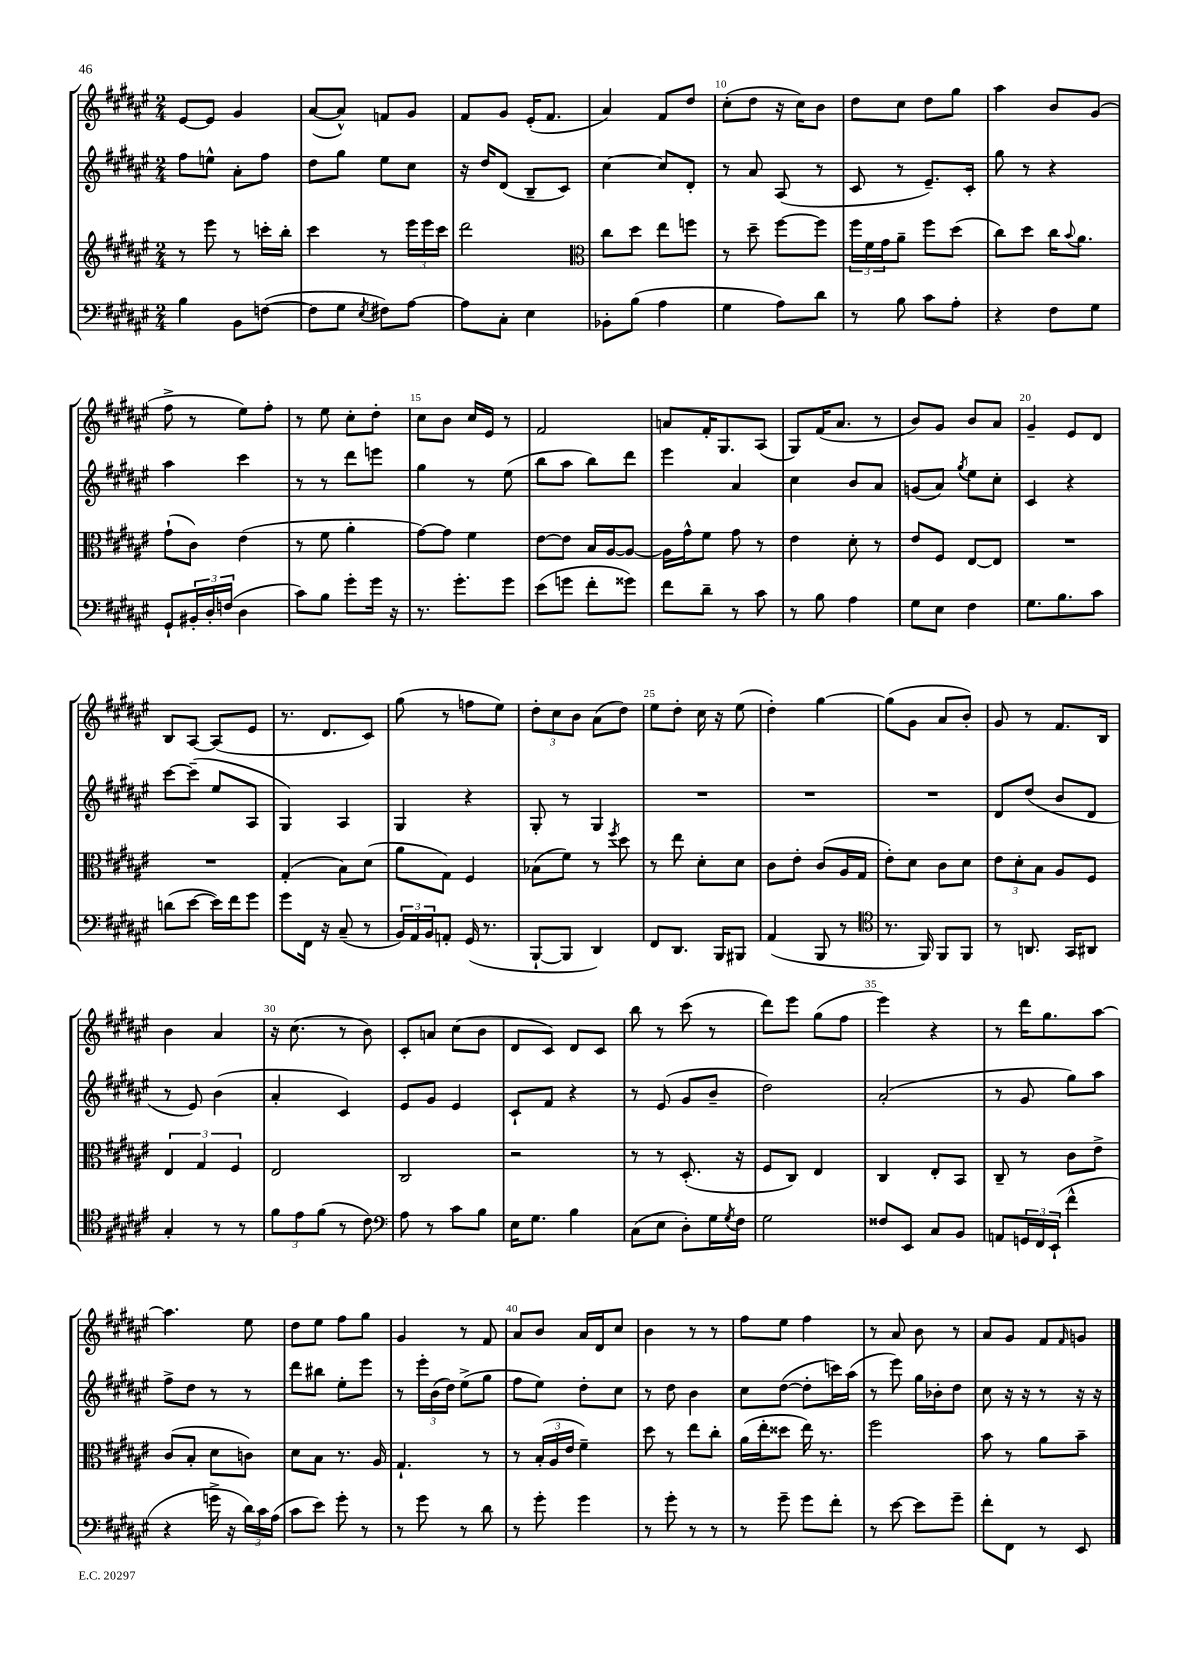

**kern	**kern	**kern	**kern
*staff4	*staff3	*staff2	*staff1
*clefF4	*clefG2	*clefG2	*clefG2
*k[f#c#g#d#a#e#]	*k[f#c#g#d#a#e#]	*k[f#c#g#d#a#e#]	*k[f#c#g#d#a#e#]
*M2/4	*M2/4	*M2/4	*M2/4
4B	8r	8ff#	[8e#
.	8eee#	8ee^^	8e#]
8BB	8r	8a#'	4g#
([8F	16ccc'	8ff#	.
.	16bb'	.	.
=	=	=	=
8F]	4ccc#	8dd#	([8a#
8G#	.	8gg#	8a#^^])
8qE#	.	.	.
8F#)	8r	8ee#	8f
[8A#	24eee#	8cc#	8g#
.	24eee#	.	.
.	24ccc#	.	.
=	=	=	=
8A#]	2ddd#	16r	8f#
.	.	16dd#	.
8C#'	.	(8d#	8g#
4E#	.	8B~	(16e#'
.	.	.	8.f#
.	.	8c#)	.
=	=	=	=
*	*clefC3	*	*
8BB-'	8cc#	[4cc#	4a#)
(8B	8dd#	.	.
4A#	8ee#	8cc#]	8f#
.	8ff	8d#'	8dd#
=	=	=	=
4G#	8r	8r	(8cc#'
.	8dd#~	8a#	8dd#
8A#)	[8ff#	(8A#	16r
.	.	.	16cc#)
8d#	8ff#]	8r	8b
=	=	=	=
8r	24ff#	8c#	8dd#
.	24f#	.	.
.	24g#	.	.
8B	8a#~	8r	8cc#
8c#	8ff#	8.e#~)	8dd#
8A#'	(8dd#	.	8gg#
.	.	16c#'	.
=	=	=	=
4r	8cc#)	8gg#	4aa#
.	8dd#	8r	.
8F#	16cc#	4r	8b
.	8qqb	.	.
.	8.a#	.	.
8G#	.	.	(8g#
=	=	=	=
8GG#`	(8g#`	4aa#	8ff#^
24BB#'	8c#)	.	8r
24D#'	.	.	.
(24F	.	.	.
4D#	(4e#	4ccc#	8ee#)
.	.	.	8ff#'
=	=	=	=
8c#)	8r	8r	8r
8B	8f#	8r	8ee#
8g#'	4a#'	8ddd#	8cc#'
16g#	.	8eee	8dd#'
16r	.	.	.
=	=	=	=
8.r	[8g#)	4gg#	8cc#
.	8g#]	.	8b
8.g#'	.	.	.
.	4f#	8r	16cc#
.	.	.	16e#
8g#	.	(8ee#	8r
=	=	=	=
(8e#	[8e#	8bb	2f#
8g	8e#]	8aa#	.
8f#'	16B	8bb)	.
.	[16A#	.	.
8g##)	8A#_	8ddd#	.
=	=	=	=
8f#	16A#]	4eee#	8a
.	16g#^^	.	.
8d#~	8f#	.	16f#'
.	.	.	8.G#
8r	8g#	4a#	.
8c#	8r	.	(8A#
=	=	=	=
8r	4e#	4cc#	8G#)
8B	.	.	(16f#
.	.	.	8.a#
4A#	8d#'	8b	.
.	8r	8a#	8r
=	=	=	=
8G#	8e#	(8g	8b)
8E#	8F#	8a#)	8g#
.	.	8qgg#	.
4F#	[8E#	8ee#	8b
.	8E#]	8cc#'	8a#
=	=	=	=
8.G#	2r	4c#	4g#~
8.B	.	.	.
.	.	4r	8e#
8c#	.	.	8d#
=	=	=	=
(8d	2r	[8ccc#	8B
[8e#	.	(8ccc#~]	[8A#
16e#])	.	8ee#	(8A#]
16f#	.	.	.
8g#	.	8A#	8e#
=	=	=	=
8g#	(4G#'	4G#)	8.r
16FF#	.	.	.
16r	.	.	8.d#
(8C#~	8B)	4A#	.
8r	(8d#	.	8c#)
=	=	=	=
24BB)	8a#	4G#	(8gg#
24AA#	.	.	.
24BB	.	.	.
8AA'	8G#)	.	8r
(16GG#	4F#	4r	8ff
8.r	.	.	.
.	.	.	8ee#)
=	=	=	=
[8BBB`	(8B-	8G#'	12dd#'
.	.	.	12cc#
8BBB]	8f#)	8r	.
.	.	.	12b
4DD#)	8r	4G#	(8a#
.	8qff#	.	.
.	8dd#	.	8dd#)
=	=	=	=
8FF#	8r	2r	8ee#
8.DD#	8ee#	.	8dd#'
.	8d#'	.	16cc#
16BBB	.	.	16r
8BBB#	8d#	.	(8ee#
=	=	=	=
(4AA#	8c#	2r	4dd#')
.	8e#'	.	.
8BBB	(8c#	.	[4gg#
8r	16A#	.	.
.	16G#	.	.
=	=	=	=
*clefC4	*	*	*
8.r	8e#')	2r	(8gg#]
.	8d#	.	8g#
16FF#)	.	.	.
8FF#	8c#	.	8a#
8FF#	8d#	.	8b')
=	=	=	=
8r	12e#	8d#	8g#
.	12d#'	.	.
8.AA	.	(8dd#	8r
.	12B	.	.
.	8A#	8b	8.f#
16GG#	.	.	.
8AA#	8F#	8d#	.
.	.	.	16B
=	=	=	=
4G#'	6E#	8r	4b
.	.	8e#)	.
.	6G#	.	.
8r	.	(4b	4a#
.	6F#	.	.
8r	.	.	.
=	=	=	=
12f#	2E#	4a#'	16r
.	.	.	(8.cc#
12e#	.	.	.
(12f#	.	.	.
8r	.	4c#)	8r
8c#)	.	.	8b)
=	=	=	=
*clefF4	*	*	*
8A#	2C#	8e#	8c#'
8r	.	8g#	8a
8c#	.	4e#	(8cc#
8B	.	.	8b
=	=	=	=
16E#	2r	8c#`	8d#
8.G#	.	.	.
.	.	8f#	8c#)
4B	.	4r	8d#
.	.	.	8c#
=	=	=	=
(8C#	8r	8r	8bb
8E#	8r	(8e#	8r
8D#')	(8.D#'	8g#	(8ccc#
16G#	.	8b~	8r
8qG#	.	.	.
16F#	16r	.	.
=	=	=	=
2G#	8F#	2dd#)	8ddd#)
.	8C#)	.	8eee#
.	4E#	.	(8gg#
.	.	.	8ff#
=	=	=	=
8F##	4C#	(2a#'	4eee#)
8EE#	.	.	.
8C#	8E#'	.	4r
8BB	8BB	.	.
=	=	=	=
8AA	8C#~	8r	8r
24GG	8r	8g#	16ddd#
24FF#	.	.	.
.	.	.	8.gg#
(24EE#`	.	.	.
4f#^^	8c#	8gg#)	.
.	8e#^	8aa#	[8aa#
=	=	=	=
4r	(8c#	8ff#^	4.aa#]
.	8B'	8dd#	.
16g^	8d#	8r	.
16r	.	.	.
24d#)	8c)	8r	8ee#
24c#	.	.	.
(24A#	.	.	.
=	=	=	=
8c#	8d#	8ddd#	8dd#
8e#)	8B	8bb#	8ee#
8g#'	8.r	8ee#'	8ff#
8r	.	8eee#	8gg#
.	16A#	.	.
=	=	=	=
8r	4.G#`	8r	4g#
8g#	.	24eee#'	.
.	.	(24b	.
.	.	24dd#)	.
8r	.	(8ee#^	8r
8d#	8r	8gg#	8f#
=	=	=	=
8r	8r	8ff#	8a#
8g#'	(24B'	8ee#)	8b
.	24A#	.	.
.	24e#	.	.
4g#	4f#~)	8dd#'	16a#
.	.	.	16d#
.	.	8cc#	8cc#
=	=	=	=
8r	8dd#	8r	4b
8g#'	8r	8dd#	.
8r	8ee#	4b	8r
8r	8cc#'	.	8r
=	=	=	=
8r	(16a#	8cc#	8ff#
.	16ee#'	.	.
8g#~	8dd##	([8dd#	8ee#
8g#	16ee#)	8dd#']	4ff#
.	8.r	.	.
8f#'	.	16ccc)	.
.	.	(16aa#	.
=	=	=	=
8r	2ff#	8r	8r
[8e#	.	8eee#)	8a#
8e#]	.	16gg#	8b
.	.	16b-'	.
8g#~	.	8dd#	8r
=	=	=	=
8f#'	8b	8cc#	8a#
8FF#	8r	16r	8g#
.	.	16r	.
8r	8a#	8r	8f#
.	.	.	16qqf#
8EE#	8b~	16r	8g
.	.	16r	.
==	==	==	==
*-	*-	*-	*-
